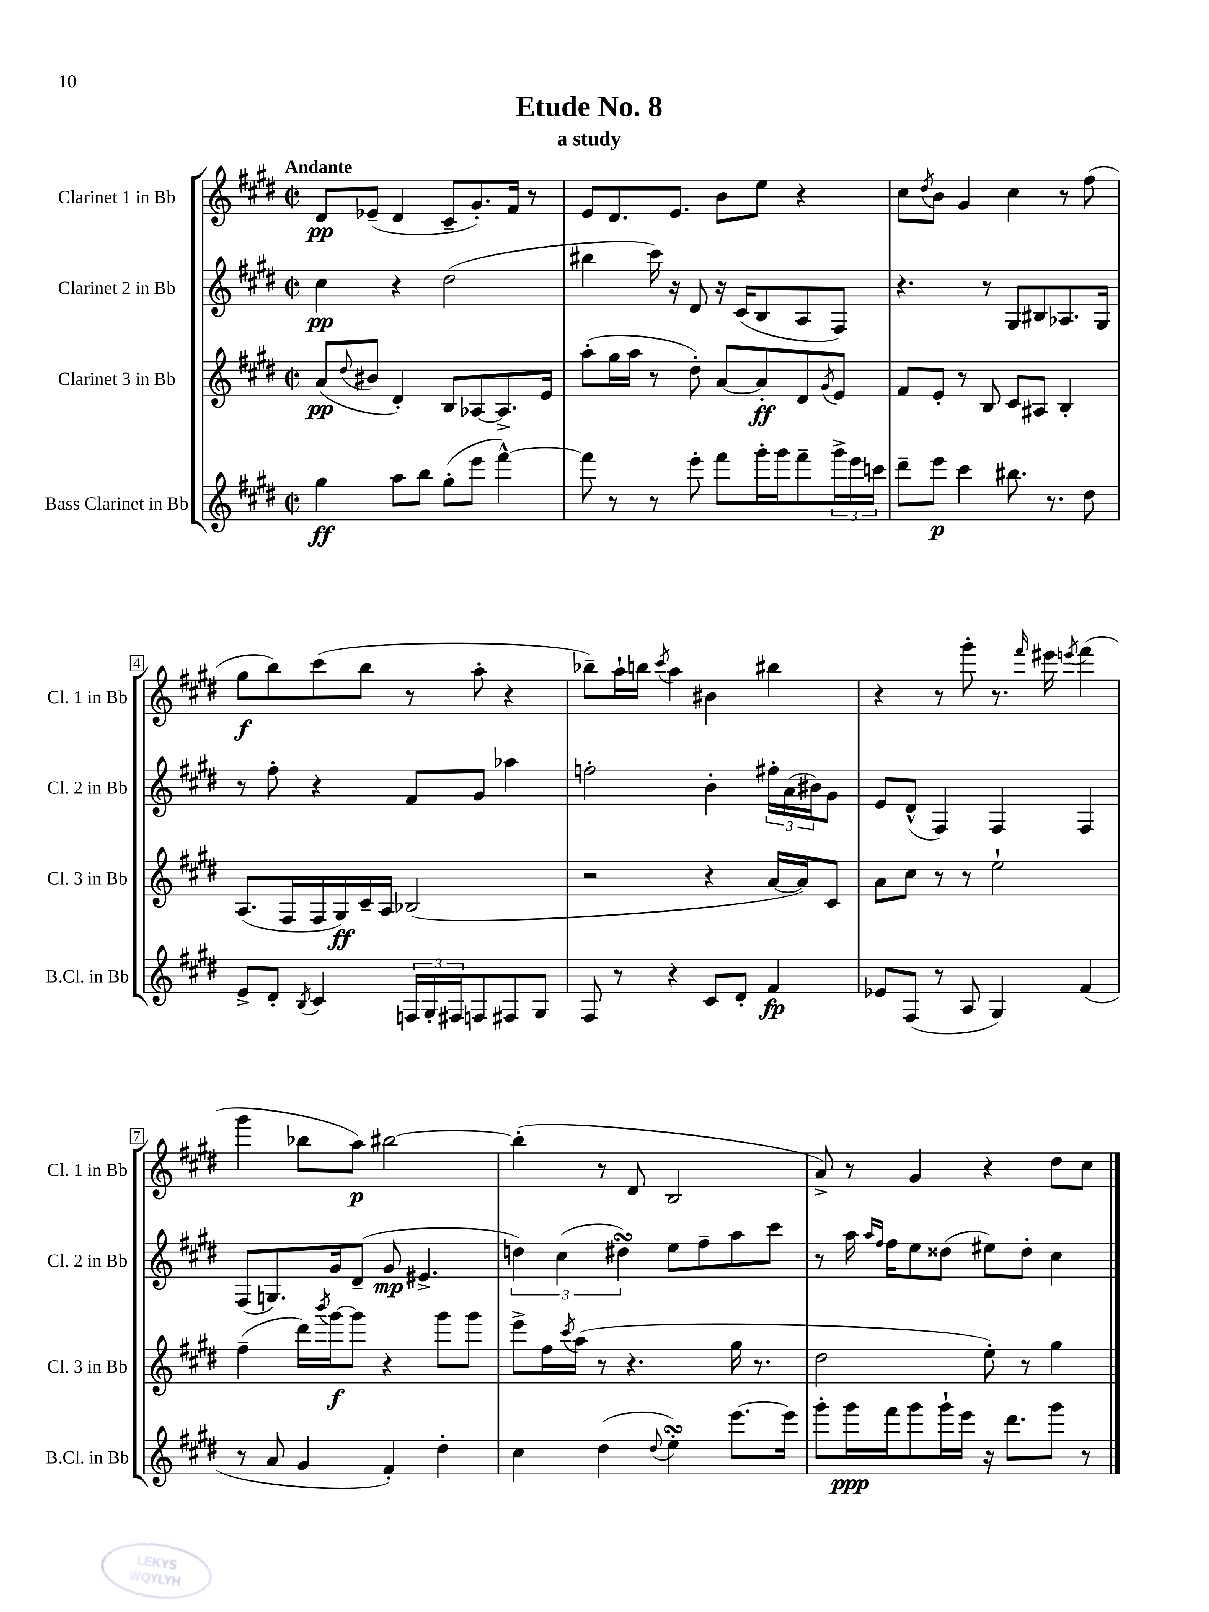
\header { title = "Etude No. 8" subtitle = "a study" }
<<
\new StaffGroup <<
\new Staff = "s0" \with { instrumentName = "Clarinet 1 in Bb" shortInstrumentName = "Cl. 1 in Bb" } {
    \clef treble \key e \major \defaultTimeSignature \time 2/2 \tempo "Andante"
    dis'8\pp ees'8--( dis'4 cis'8-- gis'8.-.) fis'16 r8 |
    e'8 dis'8. e'8. b'8 e''8 r4 |
    cis''8 \acciaccatura { dis''8 } b'8 gis'4 cis''4 r8 fis''8( |
    gis''8\f b''8) cis'''8( b''8 r8 a''8-. r4 |
    bes''8--) a''16-! b''16 \acciaccatura { cis'''8 } a''4 bis'4 bis''4 |
    r4 r8 gis'''8-. r8. \grace { fis'''16 } eis'''16 \acciaccatura { e'''8 } fis'''4( |
    gis'''4 bes''8 a''8\p) bis''2~ |
    bis''4-.( r8 dis'8 b2 |
    a'8->) r8 gis'4 r4 dis''8 cis''8 \bar "|." |
}
\new Staff = "s1" \with { instrumentName = "Clarinet 2 in Bb" shortInstrumentName = "Cl. 2 in Bb" } {
    \clef treble \key e \major \defaultTimeSignature \time 2/2
    cis''4\pp r4 dis''2( |
    bis''4 cis'''16) r16 dis'8 r16 cis'16( b8 a8 fis8) |
    r4. r8 gis8 bis8 aes8. gis16 |
    r8 fis''8-. r4 fis'8 gis'8 aes''4 |
    f''2-. b'4-. \tuplet 3/2 { fis''16-. a'16( bis'16) } gis'8 |
    e'8 dis'8-^( fis4) fis4 fis4 |
    fis8( g8.) gis'16 dis'8--( gis'8\mp eis'4.-> |
    \tuplet 3/2 { d''4) cis''4( dis''4\turn) } e''8 fis''8-- a''8 cis'''8 |
    r8 a''16 \grace { a''16 fis''16 } fis''16 e''8 disis''8( eis''8) disis''8-. cis''4 \bar "|." |
}
\new Staff = "s2" \with { instrumentName = "Clarinet 3 in Bb" shortInstrumentName = "Cl. 3 in Bb" } {
    \clef treble \key e \major \defaultTimeSignature \time 2/2
    a'8\pp( \appoggiatura { dis''8 } bis'8 dis'4-.) b8 aes8~ aes8.-> e'16 |
    a''8-.( gis''16 a''16 r8 dis''8-.) a'8~ a'8-.\ff dis'8 \acciaccatura { gis'8 } e'8 |
    fis'8 e'8-. r8 b8 cis'8 ais8 b4-. |
    a8.( fis16 fis16 gis16\ff) cis'16-- a16 bes2( |
    r2 r4 a'16~ a'16) cis'8 |
    a'8 cis''8 r8 r8 e''2-! |
    fis''4--( dis'''16) \acciaccatura { b'''8 } gis'''16~\f gis'''8 r4 gis'''8 gis'''8 |
    e'''8-> fis''16 \acciaccatura { cis'''8 } a''16( r8 r4. gis''16 r8. |
    dis''2 e''8-.) r8 gis''4 \bar "|." |
}
\new Staff = "s3" \with { instrumentName = "Bass Clarinet in Bb" shortInstrumentName = "B.Cl. in Bb" } {
    \clef treble \key e \major \defaultTimeSignature \time 2/2
    gis''4\ff a''8 b''8 gis''8-.( e'''8 fis'''4~-^) |
    fis'''8 r8 r8 e'''8-. fis'''8 gis'''16-. gis'''16 fis'''8-- \tuplet 3/2 { gis'''16-> e'''16 c'''16 } |
    dis'''8-- e'''8\p cis'''4 bis''8. r8. dis''8 |
    e'8-> dis'8-. \acciaccatura { b8 } cis'4 \tuplet 3/2 { f16 gis16-. fis16 } f8 fis8 gis8 |
    fis8 r8 r4 cis'8 dis'8-. fis'4\fp |
    ees'8 fis8( r8 a8 gis4) fis'4( |
    r8 a'8 gis'4 fis'4-.) dis''4-. |
    cis''4 dis''4( \appoggiatura { dis''8 } e''4-.\turn) e'''8.~ e'''16 |
    gis'''8-. gis'''16\ppp fis'''16 gis'''8 gis'''16-! e'''16 r16 dis'''8. gis'''8 r8 \bar "|." |
}
>>
>>
\layout { \context { \Score \override BarNumber.stencil = #(make-stencil-boxer 0.1 0.3 ly:text-interface::print) } }
